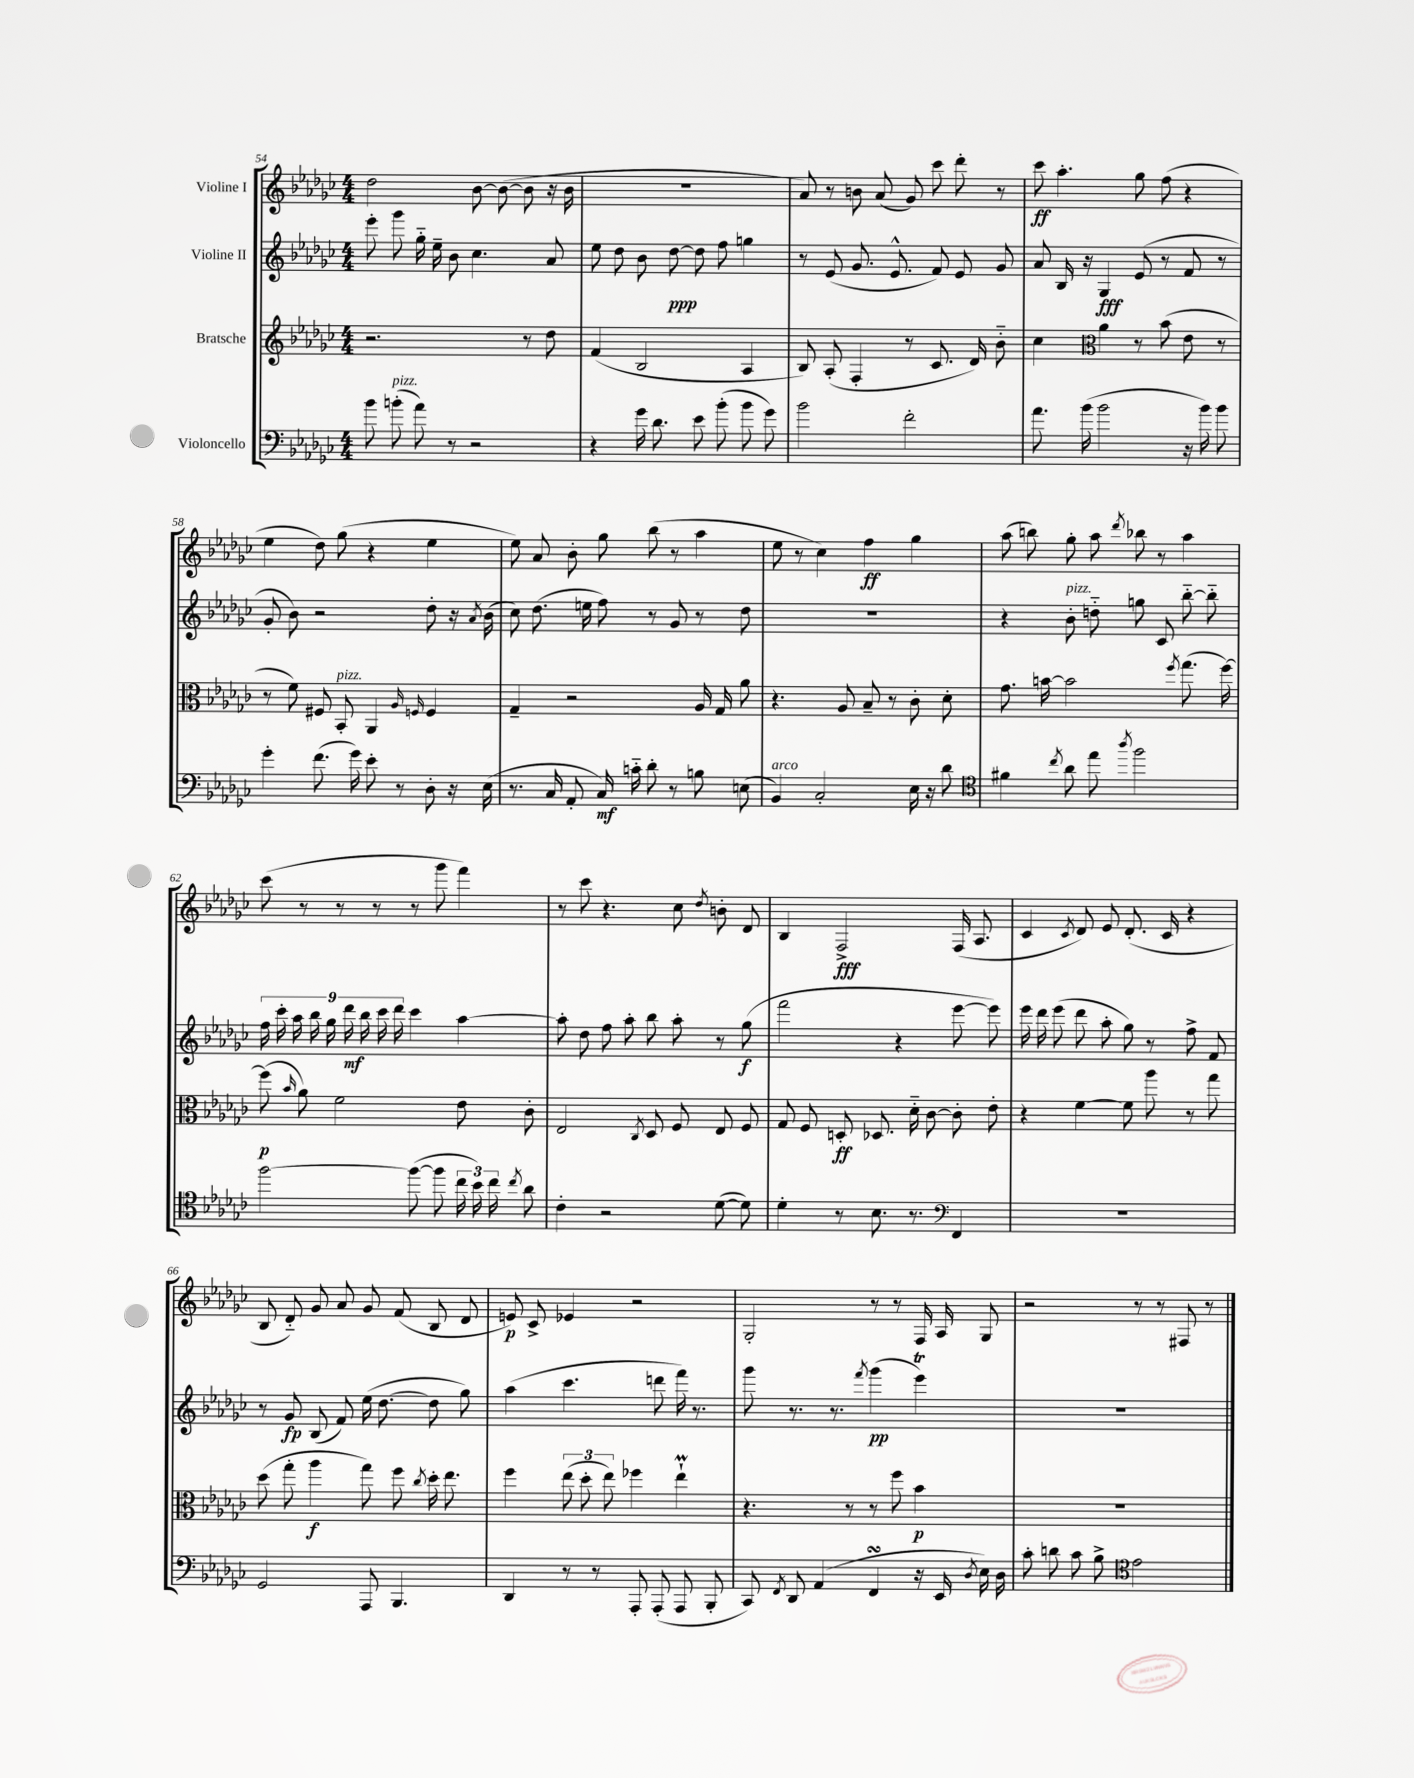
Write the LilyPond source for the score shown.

<<
\new StaffGroup <<
\new Staff = "s0" \with { instrumentName = "Violine I" } {
    \clef treble \key ges \major \numericTimeSignature \time 4/4
    \autoBeamOff des''2 bes'8~ bes'8~( bes'8 r16 bes'16 |
    R1 |
    aes'8) r8 b'8 aes'8( ges'8) ces'''8 des'''8-. r8 |
    ces'''8\ff aes''4.-. ges''8 f''8( r4 |
    ees''4 des''8) ges''8( r4 ees''4 |
    ees''8) aes'8 bes'8-. ges''8 bes''8( r8 aes''4 |
    ees''8 r8 ces''4) f''4\ff ges''4 |
    aes''8( b''8) ges''8-. aes''8 \acciaccatura { des'''8 } bes''8 r8 aes''4 |
    ces'''8( r8 r8 r8 r8 ges'''8 f'''4) |
    r8 ces'''8 r4. ces''8 \acciaccatura { des''8 } b'8-. des'8 |
    bes4 f2->\fff f16( aes8. |
    ces'4 \acciaccatura { ces'8 } des'8) ees'8 des'8.-.( ces'16 r4 |
    bes8 des'8-_) ges'8 aes'8 ges'8 f'8( bes8 des'8 |
    e'8\p) ces'8-> ees'4 r2 |
    ges2-. r8 r8 f16 aes16 ges8 |
    r2 r8 r8 fis8 r8 \bar "|." |
}
\new Staff = "s1" \with { instrumentName = "Violine II" } {
    \clef treble \key ges \major \numericTimeSignature \time 4/4
    \autoBeamOff ees'''8-. ges'''8 ges''16-_ ees''16-- bes'8 ces''4. aes'8 |
    ees''8 des''8 bes'8 des''8~\ppp des''8 f''8 g''4 |
    r8 ees'8( ges'8. ees'8.-^ f'8) ees'8 ges'8 |
    aes'8 bes16 r16 ges4\fff ees'8( r8 f'8 r8 |
    ges'8-. bes'8) r2 des''8-. r16 \acciaccatura { aes'8 } bes'16( |
    ces''8) des''8.( e''16 f''8) r8 ges'8 r8 des''8 |
    R1 |
    r4 bes'8-.^\markup { \italic "pizz." } d''8-_ g''8 ces'8 bes''8~-_ bes''8-_ |
    \tuplet 9/8 { f''16 ces'''16-. aes''16 bes''16 ges''16 des'''16\mf bes''16 ces'''16 des'''16 } ces'''4 aes''4~ |
    aes''8-. des''8 f''8 aes''8-. bes''8 aes''8-. r8 ges''8\f( |
    f'''2 r4 ees'''8~ ees'''8) |
    ees'''16 des'''16 ees'''8( des'''8 aes''8-. ges''8) r8 f''8-> f'8 |
    r8 ges'8\fp bes8( f'8) ees''16( des''8.~ des''8 ges''8) |
    aes''4( ces'''4. d'''8 f'''16) r8. |
    ges'''8 r8. r8. \acciaccatura { f'''8 } ges'''4\pp( ees'''4\trill) |
    R1 \bar "|." |
}
\new Staff = "s2" \with { instrumentName = "Bratsche" } {
    \clef treble \key ges \major \numericTimeSignature \time 4/4
    \autoBeamOff r2. r8 des''8 |
    f'4( bes2 aes4 |
    bes8) aes8-.( f4-. r8 ces'8. des'16) bes'8-_ |
    ces''4 \clef alto aes'4 r8 bes'8( ees'8 r8 |
    r8 f'8) fis8 bes,8-.^\markup { \italic "pizz." } aes,4 \grace { aes16 f16 } f4 |
    ges4-- r2 aes16 ges16 aes'8 |
    r4. aes8 bes8-- r8 ces'8-. des'8-. |
    ges'8. b'16~ b'2 \acciaccatura { f''8 } ges''8.( f''16~) |
    f''8\p( \grace { bes'16 } aes'8) f'2 ees'8 ces'8-. |
    ees2 \acciaccatura { ces8 } des8 f8 ees8 f8 |
    ges8 f8 d8-.\ff des8. des'16-_ ces'8~ ces'8-. ees'8-. |
    r4 f'4~ f'8 aes''8 r8 ges''8 |
    des''8( ges''8-. aes''4\f ges''8) f''8 \acciaccatura { ces''8 } des''16-. ees''8. |
    f''4 \tuplet 3/2 { ees''8( des''8-. ees''8) } fes''4 ees''4-!\prall |
    r4. r8 r8 f''8 bes'4\p |
    R1 \bar "|." |
}
\new Staff = "s3" \with { instrumentName = "Violoncello" } {
    \clef bass \key ges \major \numericTimeSignature \time 4/4
    \autoBeamOff bes'8 b'8-.^\markup { \italic "pizz." }( aes'8) r8 r2 |
    r4 ges'16 des'8. ees'8 bes'8-.( bes'8 ges'8) |
    bes'2 f'2-. |
    aes'8. bes'16( bes'2 r16 bes'16) bes'8 |
    ges'4-. f'8.( ges'16) ees'8-. r8 des8-. r16 ees16( |
    r8. ces16 aes,8-. ces16\mf) c'16-_ des'8-. r8 b8 e8( |
    bes,4^\markup { \italic "arco" }) ces2-. ees16 r16 des'8 |
    \clef tenor fis'4 \acciaccatura { ces''8 } aes'8 ees''8 \acciaccatura { aes''8 } f''2 |
    f''2~ f''8~( f''8 \tuplet 3/2 { ces''16 bes'16) ces''16 } \acciaccatura { ces''8 } aes'8 |
    ces'4-. r2 des'8~( des'8) |
    des'4-. r8 bes8. r8. \clef bass f,4 |
    R1 |
    ges,2 aes,,8 bes,,4. |
    des,4 r8 r8 aes,,8-. aes,,8-.( aes,,8 bes,,8-. |
    ces,8) \acciaccatura { f,8 } des,8 aes,4( f,4\turn r16 ees,16 \acciaccatura { des8 } ees16) des16 |
    ces'8-. d'8 ces'8 bes8-> \clef tenor ees'2 \bar "|." |
}
>>
>>
\layout { \context { \Score currentBarNumber = #54 } }
